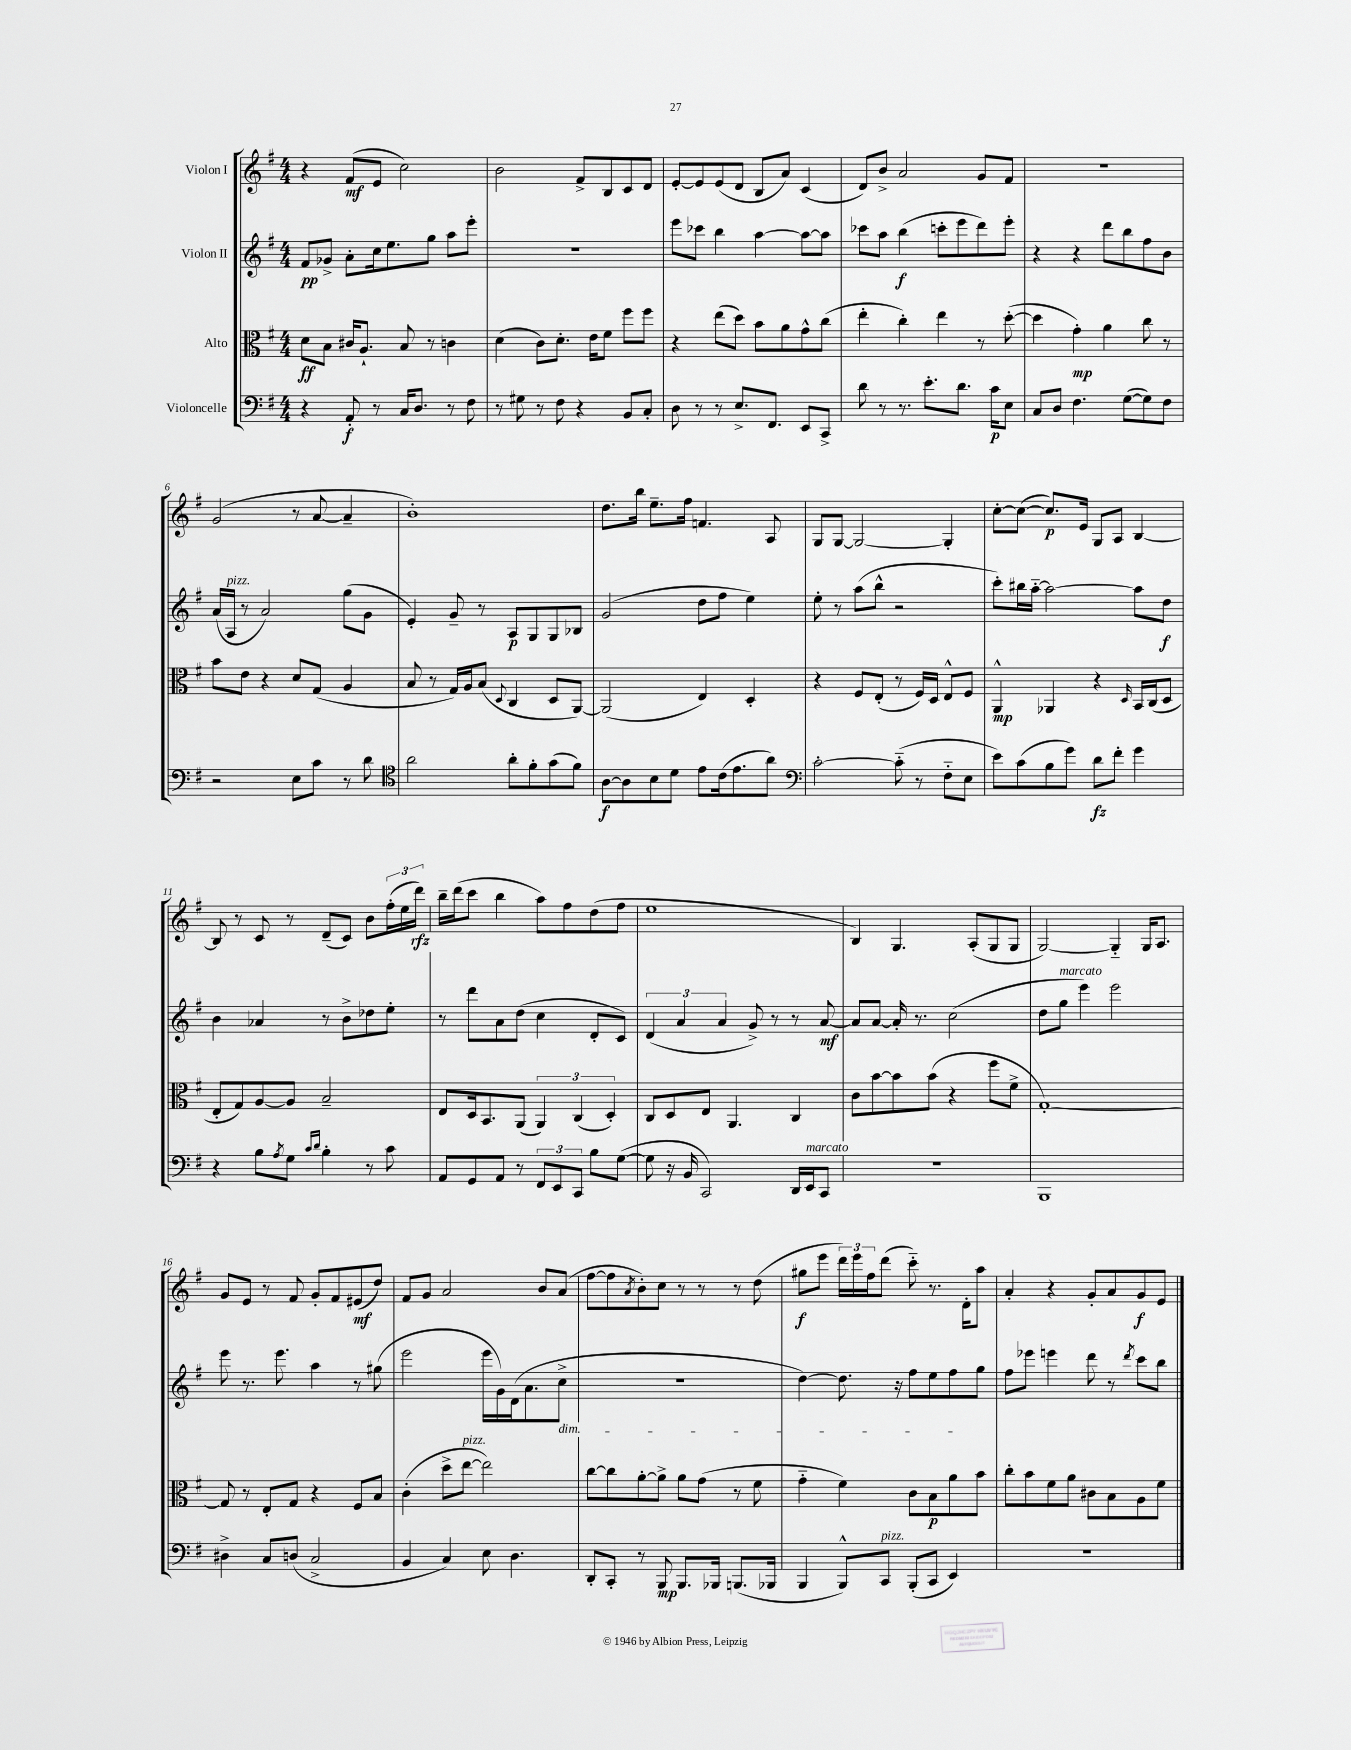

**kern	**kern	**kern	**kern
*staff4	*staff3	*staff2	*staff1
*clefF4	*clefC3	*clefG2	*clefG2
*k[f#]	*k[f#]	*k[f#]	*k[f#]
*M4/4	*M4/4	*M4/4	*M4/4
4r	8d\L	8f#/L	4r
.	8B\J	8g-^/J	.
8AA'/	16c#/LK	8a'\L	(8f#/L
.	8.A`/J	.	.
8r	.	16cc\k	8e/J
.	.	8.ee\	.
16C/LK	8B/	.	2cc\)
8.D/J	.	.	.
.	8r	8gg\J	.
8r	4c\	8aa\L	.
8F#\	.	8eee'\J	.
=	=	=	=
8r	(4d\	1r	2b\
8G#\	.	.	.
8r	8c\L)	.	.
8F#\	8.d'\J	.	.
4r	.	.	8f#^/L
.	16e\LK	.	.
.	8f#\J	.	8B/
8BB/L	8ff#\L	.	8c/
8C'/J	8ff#\J	.	8d/J
=	=	=	=
8D\	4r	8eee\L	[8e'/L
8r	.	8ccc-\J	8e/]
8r	(8ee\L	4bb\	(8e/
8.E^/L	8dd\J)	.	8d/J
.	8b\L	[4aa\	8B/L
8.FF#/J	.	.	.
.	8a\	.	8a/J)
8EE/L	8g^^\	8aa\_L	(4c/
8CC^/J	(8cc\J	8aa\]J	.
=	=	=	=
8d\	4ee'\	8ccc-\L	8d/L)
8r	.	8aa\J	8b^/J
8.r	4cc'\)	(4bb\	2a/
8.e'\L	.	.	.
.	4ee\	8ccc'\L	.
8.d\J	.	8eee\	.
.	8r	8ddd\)	8g/L
16c\LK	.	.	.
8E\J	([8dd'\	8eee'\J	8f#/J
=	=	=	=
8C/L	4dd\]	4r	1r
8D/J	.	.	.
4.F#\	4g'\)	4r	.
.	4a\	8ddd\L	.
([8G\L	.	8bb\	.
8G\])	8cc\	8ff#\	.
8F#\J	8r	8b\J	.
=	=	=	=
2r	8b\L	(16a/LL	(2g/
.	.	16A/JJ	.
.	8e\J	8r	.
.	4r	2a/)	.
8E\L	8d/L	.	8r
8c\J	(8G/J	.	[8a/
8r	4A/	(8gg\L	4a~/]
8d\	.	8g\J	.
=	=	=	=
*clefC4	*	*	*
2a\	8B/	4e'/)	1b')
.	8r	.	.
.	16G/LL)	8g~/	.
.	16A/J	.	.
.	(8B/J	8r	.
.	8qqD/	.	.
8a'\L	4C/	8A/L	.
8f#'\	.	8G/	.
(8g\	8D/L	8G/	.
8f#\J)	[8AA/J)	8B-/J	.
=	=	=	=
[8A\L	(2AA/]	(2g/	8.dd\L
8A\]	.	.	.
.	.	.	16bb\Jk
8B\	.	.	8.ee~\L
8d\J	.	.	.
.	.	.	16ff#\Jk
8e\L	4E/)	8dd\L	4.f/
(16c\k	.	8ff#\J	.
8.e\	.	.	.
.	4D'/	4ee\)	.
8a\J)	.	.	8A/
=	=	=	=
*clefF4	*	*	*
[2c'\	4r	8ee'\	8G/L
.	.	8r	[8G/J
.	8F#/L	(8aa\L	2G/_
.	(8E'/J	8bb^^\J	.
(8c'~\]	8r	2r	.
8r	16F#/LL)	.	.
.	16D/JJ	.	.
8F#'~\L	8E^^/L	.	4G'/]
8E\J	8F#/J	.	.
=	=	=	=
8e\L)	4AA^^/	8ccc'\L)	[8cc'\L
(8c\	.	16bb#\L	(8cc\_J
.	.	[16aa'~\JJ	.
8B\	4AA-/	2aa\_	8.cc/]L)
8g\J)	.	.	.
.	.	.	16e/Jk
8d\L	4r	.	8G/L
8f#'\J	.	.	8A/J
.	16qqD/	.	.
4g\	16BB/LL	8aa\]L	[4B/
.	(16C/J	.	.
.	8D/J	8dd\J	.
=	=	=	=
4r	8E'/L	4b\	8B/]
.	8G/)	.	8r
8B\L	[8A/	4a-/	8c/
8qA/	.	.	.
8G\J	8A/]J	.	8r
16qqc/LL	.	.	.
16qqd/JJ	.	.	.
4B'\	2B~/	8r	(8d~/L
.	.	8b^\L	8c/J)
8r	.	8dd-\	8b\L
8c\	.	8ee'\J	(24ff#'\L
.	.	.	24ee\
.	.	.	24ddd\JJ)
=	=	=	=
8AA/L	8E/L	8r	16bb~\LL
.	.	.	(16ddd\J
8GG/	16D/k	8ddd\L	8ccc\J
.	8.BB/	.	.
8AA/J	.	8a\	4bb\
8r	(8AA/J	(8dd\J	.
12FF#/L	6AA/)	4cc\	8aa\L)
12EE/	.	.	.
.	.	.	8ff#\
12CC/J	(6C/	.	.
8B\L	.	8d'/L	(8dd\
.	6D'/)	.	.
([8G\J	.	8c/J)	8ff#\J
=	=	=	=
8G\]	8C/L	(6d/	1ee
16r	8D/	.	.
.	.	6a/	.
16BB/	.	.	.
2CC/)	8E/J	.	.
.	.	6a/	.
.	4.AA/	.	.
.	.	8g^/)	.
.	.	8r	.
16DD/LL	4C/	8r	.
16EE/J	.	.	.
8CC/J	.	[8a/	.
=	=	=	=
1r	8c\L	8a/]L	4B/)
.	[8b\	[8a/J	.
.	8b\]	16a'/]	4.G/
.	.	8.r	.
.	(8b\J	.	.
.	4r	(2cc\	.
.	.	.	(8A'/L
.	8ff#\L	.	8G/
.	8f#^\J	.	8G/J
=	=	=	=
1BBB	[1G')	8dd\L	[2G/)
.	.	8gg\J	.
.	.	4eee\)	.
.	.	2eee\	4G'~/]
.	.	.	16G/LK
.	.	.	8.A/J
=	=	=	=
4D#^\	8G/]	8eee\	8g/L
.	8r	8.r	8e/J
8C/L	8E'/L	.	8r
.	.	8.eee\	.
(8D/J	8G/J	.	8f#/
2C^/	4r	4aa\	8g'/L
.	.	.	8f#/
.	8F#/L	8r	(8e#/
.	8B/J	(8gg#\	8dd/J)
=	=	=	=
4BB/	(4c'\	2eee\	8f#/L
.	.	.	8g/J
4C/)	8dd^\L	.	2a/
.	[8ee\J	.	.
8E\	2ee\])	16eee\LL	.
.	.	16g\)	.
4.D\	.	(16d\J	.
.	.	8.a\	.
.	.	.	8b/L
.	.	8cc^\J	(8a/J
=	=	=	=
8DD'/L	[8cc\L	1r	[8ff#\L
8CC'/J	8cc\]	.	8ff#\]
.	.	.	8qa/
8r	[8a'\	.	8b'\)
8BBB/	8a^\]J	.	8cc\J
8.BBB/L	8a\L	.	8r
.	(8g\J	.	8r
16BBB-/Jk	.	.	.
(8.BBB/L	8r	.	8r
.	8f#\	.	(8dd\
16BBB-/Jk	.	.	.
=	=	=	=
4BBB/	4g'~\	[4dd\)	8gg#\L
.	.	.	8eee\J
8BBB^^/L)	4f#\)	8.dd\]	24ddd\LL)
.	.	.	24eee\
.	.	.	24ff#\J
8CC/J	.	.	(8ddd\J
.	.	16r	.
(8BBB'/L	8c\L	8ff#\L	8ccc'~\)
8CC/J	8B\	8ee\	8.r
4EE/)	8a\	8ff#\	.
.	.	.	16d'\LK
.	8b\J	8gg\J	8aa\J
=	=	=	=
1r	8cc'\L	8ff#\L	4a'/
.	8b\	8eee-\J	.
.	8f#\	4eee\	4r
.	8a\J	.	.
.	8c#\L	8ddd\	8g'/L
.	8B\	8r	8a/
.	.	8qddd/	.
.	8A\	8ccc\L	8g/
.	8f#\J	8bb\J	8e/J
==	==	==	==
*-	*-	*-	*-
